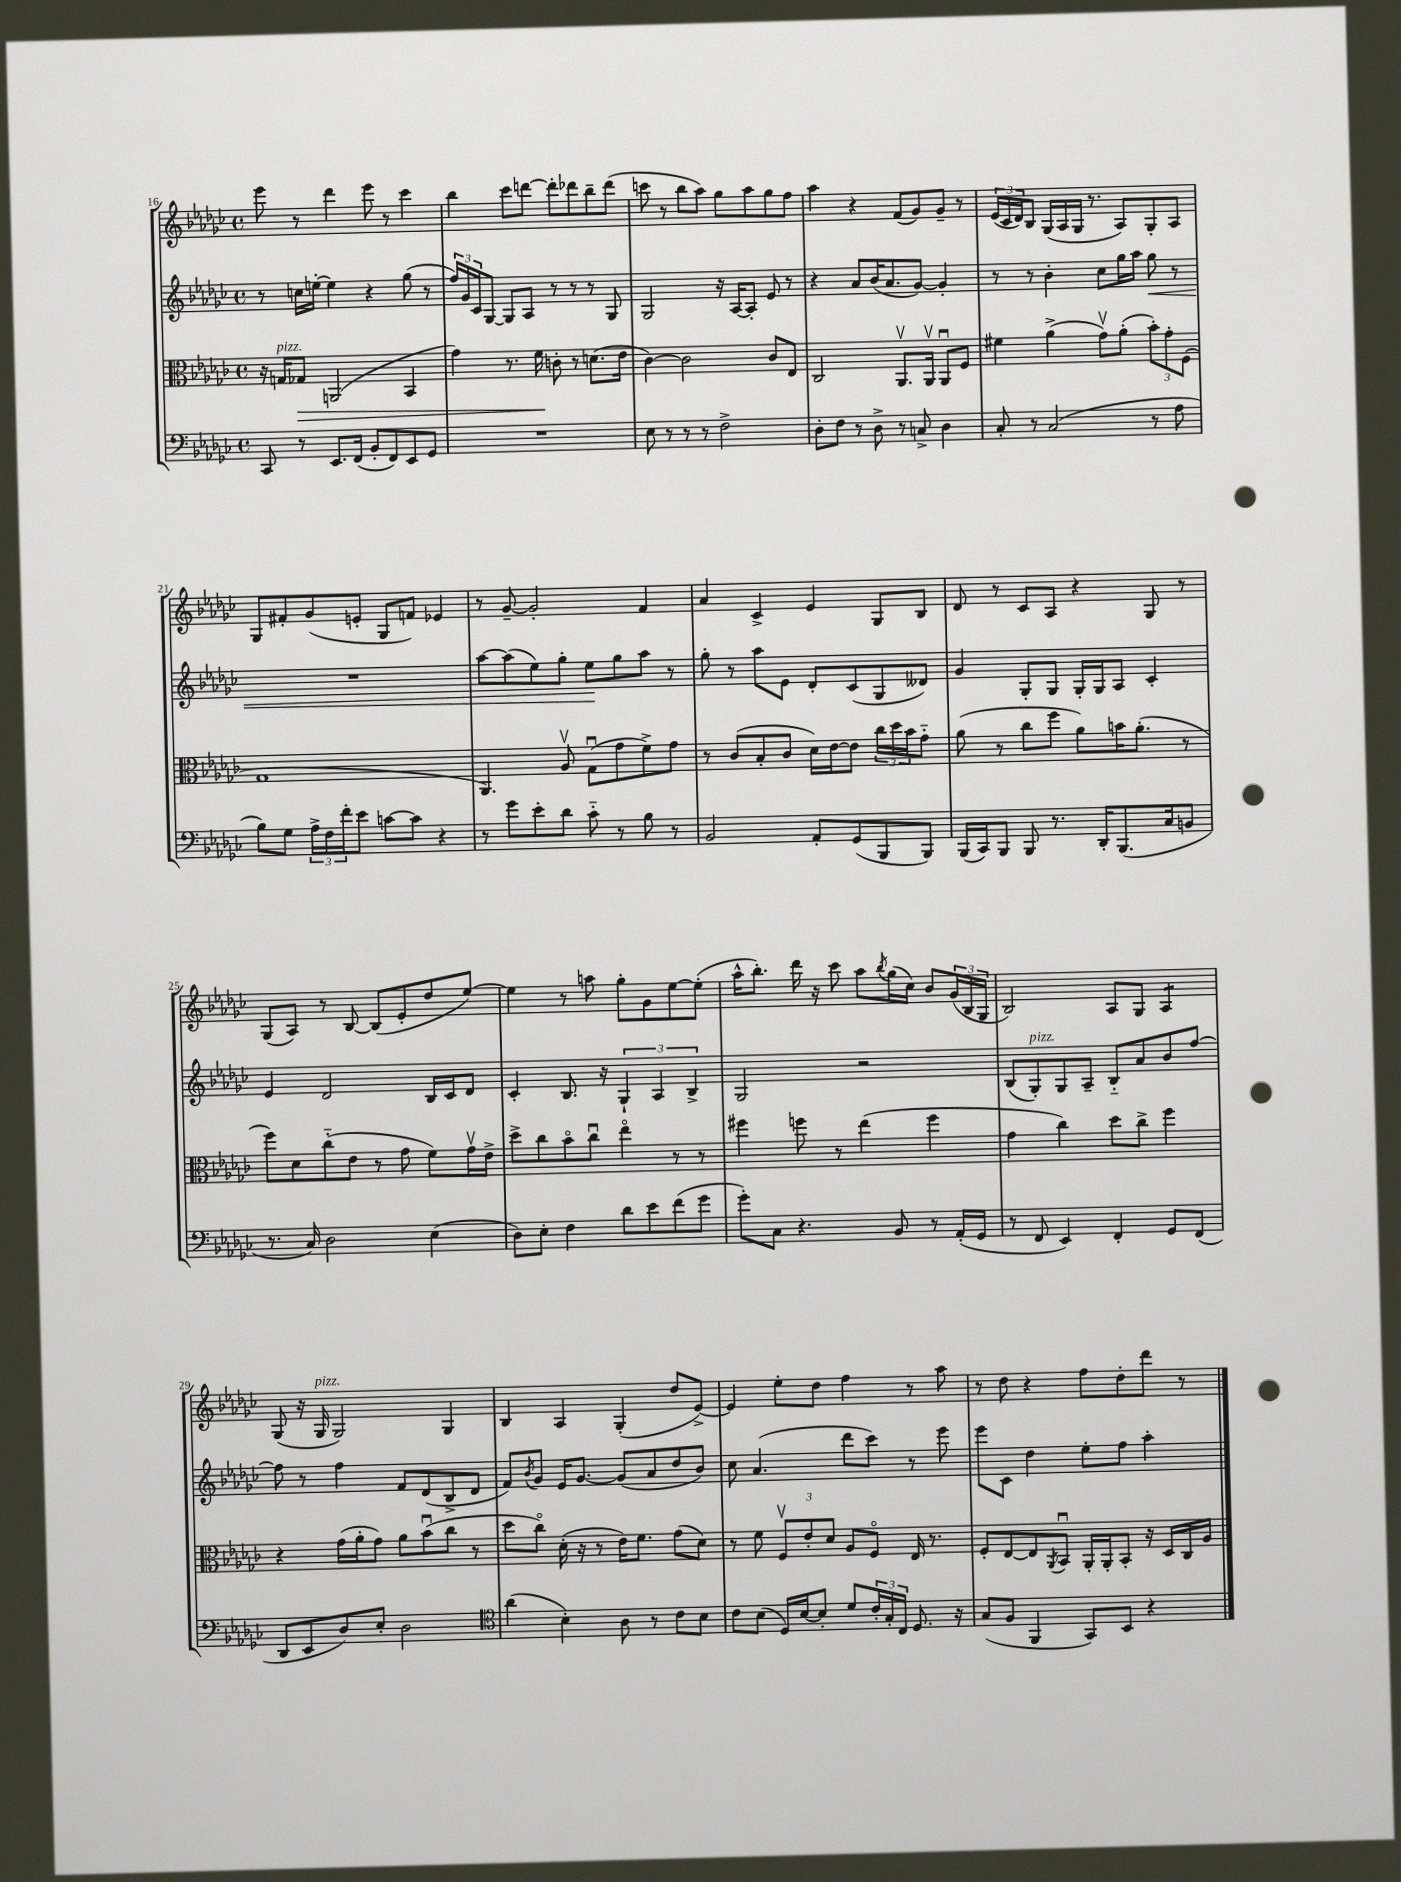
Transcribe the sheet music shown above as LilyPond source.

<<
\new StaffGroup <<
\new Staff = "s0" {
    \clef treble \key ges \major \defaultTimeSignature \time 4/4
    ees'''8 r8 des'''4 ees'''8 r8 ces'''4 |
    bes''4 ces'''8 d'''8~ d'''8-. des'''8 bes''8-- des'''8( |
    c'''8 r8 bes''8 aes''8) ges''8 aes''8 ges''8 f''8 |
    aes''4 r4 f'8( ges'8) ges'8-- r8 |
    \tuplet 3/2 { ees'16( ces'16 des'16) } bes8 ges16( aes16 ges16 r8. aes8) ges8-. aes8 |
    ges8 fis'8-. ges'8( e'8-. ges8 f'8) ees'4 |
    r8 ges'8~-- ges'2-. f'4 |
    aes'4 ces'4-> ees'4 ges8 bes8 |
    des'8 r8 ces'8 aes8 r4 ges8 r8 |
    ges8( aes8) r8 bes8~ bes8( ees'8-. des''8 ees''8~) |
    ees''4 r8 a''8 ges''8-. ges'8 ees''8~ ees''8-.( |
    aes''16-^ bes''8.-.) des'''16 r16 ces'''8 aes''8 \acciaccatura { bes''8 } ges''16( ces''16) bes'8 \tuplet 3/2 { ges'16( bes16 ges16 } |
    bes2) aes8 ges8 aes4:8 |
    ges8( r16 ges16^\markup { \italic "pizz." } ges2) ges4 |
    bes4 aes4 ges4-.( des''8 ees'8~->) |
    ees'4 ees''8-. des''8 f''4 r8 aes''8 |
    r8 des''8 r4 f''8 des''8-. des'''8 r8 \bar "|." |
}
\new Staff = "s1" {
    \clef treble \key ges \major \defaultTimeSignature \time 4/4
    r8 c''16 e''16~-. e''4 r4 ges''8( r8 |
    \tuplet 3/2 { f''16) ges'16 ces'16 } ges8~ ges8 aes8 r8 r8 r8 ges8 |
    ges2 r16 aes16~ aes8-. ees'8 r8 |
    r4 aes'8 bes'16( aes'8. ges'8~) ges'4-. |
    r8 r8 bes'4-. ces''8 ges''16 aes''16 ges''8\< r8 |
    R1 |
    aes''8~ aes''8( ees''8) ges''8-. ees''8\! ges''8 aes''8 r8 |
    ges''8-. r8 aes''8 ees'8 des'8-. ces'8( ges8 deses'8) |
    ges'4 ges8-. ges8 ges16-. ges16 aes8 ces'4-. |
    ees'4 des'2 bes16 ces'16 des'8 |
    ces'4-. bes8. r16 \tuplet 3/2 { ges4-! aes4 bes4-> } |
    ges2 r2 |
    bes8( ges8-.^\markup { \italic "pizz." }) ges8 aes8-- bes8-_ aes'8 bes'8 f''8~ |
    f''8 r8 f''4 f'8 des'8( bes8-> des'8 |
    f'8) \acciaccatura { bes'8 } ges'8 ees'16 ges'8.~ ges'8( aes'8 des''8 bes'8) |
    ces''8 aes'4.( des'''8 ces'''8) r8 ees'''8 |
    ees'''8 ces'8 des''4 ees''8-. f''8 aes''4-. \bar "|." |
}
\new Staff = "s2" {
    \clef alto \key ges \major \defaultTimeSignature \time 4/4
    r16 g16^\markup { \italic "pizz." } ges8\> a,2( bes,4 |
    ges'4) r8. f'16\! c'8-. r8 d'8.( ees'16 |
    ces'4~) ces'2 ces'8 ees8 |
    ces2 aes,8.\upbow aes,16\upbow aes,8\downbow f8 |
    fis'4 aes'4->( ges'8\upbow) aes'8-.( \tuplet 3/2 { bes'8-.) ges'8-. f8( } |
    ges1 |
    aes,4.) aes8\upbow ges8\downbow( ges'8 f'8->) ges'8 |
    r8 ces'8( bes8-. ces'8 des'16) ees'16~ ees'8 \tuplet 3/2 { ces''16 des''16 bes'16 } ges'8-_ |
    aes'8( r8 ces''8 f''8 aes'8) b'16 aes'8.-.( r8 |
    f''8) des'8 ces''8-_( ees'8 r8 ges'8 f'8) ges'16\upbow ees'16-> |
    des''8-> ces''8 bes'8\flageolet ces''8\downbow ees''4\flageolet r8 r8 |
    fis''4 f''8 r8 ees''4( f''4 |
    ges'4 ces''4) des''8 ces''8-> f''4 |
    r4 ges'16( aes'16-. ges'8) aes'8 bes'8\downbow( ces''8 r8 |
    des''8 ces''8\flageolet) des'16-.( r16 r8 ees'16) f'8. ges'8( des'8) |
    r8 f'8 \tuplet 3/2 { f8\upbow ees'8-. des'8 } aes8 f8\flageolet ees16 r8. |
    f8-. ees8~ ees8 \acciaccatura { aes,8 } bes,8\downbow aes,16-. aes,16-. bes,8-. r16 des16 ces16 aes16 \bar "|." |
}
\new Staff = "s3" {
    \clef bass \key ges \major \defaultTimeSignature \time 4/4
    ces,8 r8 ees,8. f,16( bes,8-. f,8) ees,8 ges,8 |
    R1 |
    ees8 r8 r8 r8 f2-> |
    des8-. f8 r8 des8-> r8 c8-> des4 |
    ces8-. r8 ces2( r8 aes8 |
    bes8) ges8 \tuplet 3/2 { aes16-> f16 f'16-. } ees'8 c'8~ c'8 r4 |
    r8 ges'8 ees'8-. des'8 ces'8-_ r8 bes8 r8 |
    bes,2 aes,8-. ges,8( bes,,8 bes,,8) |
    bes,,16( ces,16) bes,,8 bes,,8 r8. des,16-. bes,,8.( ces16 b,8 |
    r8. ces16) des2 ees4( |
    des8) ees8-. f4 des'8 ees'8 f'8( ges'8 |
    ges'8-.) ces8 r4. bes,8 r8 aes,16-.( ges,16 |
    r8 f,8 ees,4) f,4-. ges,8 f,8( |
    des,8 ees,8 des8) ees8-. des2 |
    \clef tenor aes'4( bes4-.) aes8 r8 ces'8 bes8 |
    ces'8 bes8( des16) bes16~ bes8-. des'8 \tuplet 3/2 { ces'16-. ges16-. ces16 } des8. r16 |
    ges8( f8 f,4 ges,8) bes,8 r4 \bar "|." |
}
>>
>>
\layout { \context { \Score currentBarNumber = #16 } }
